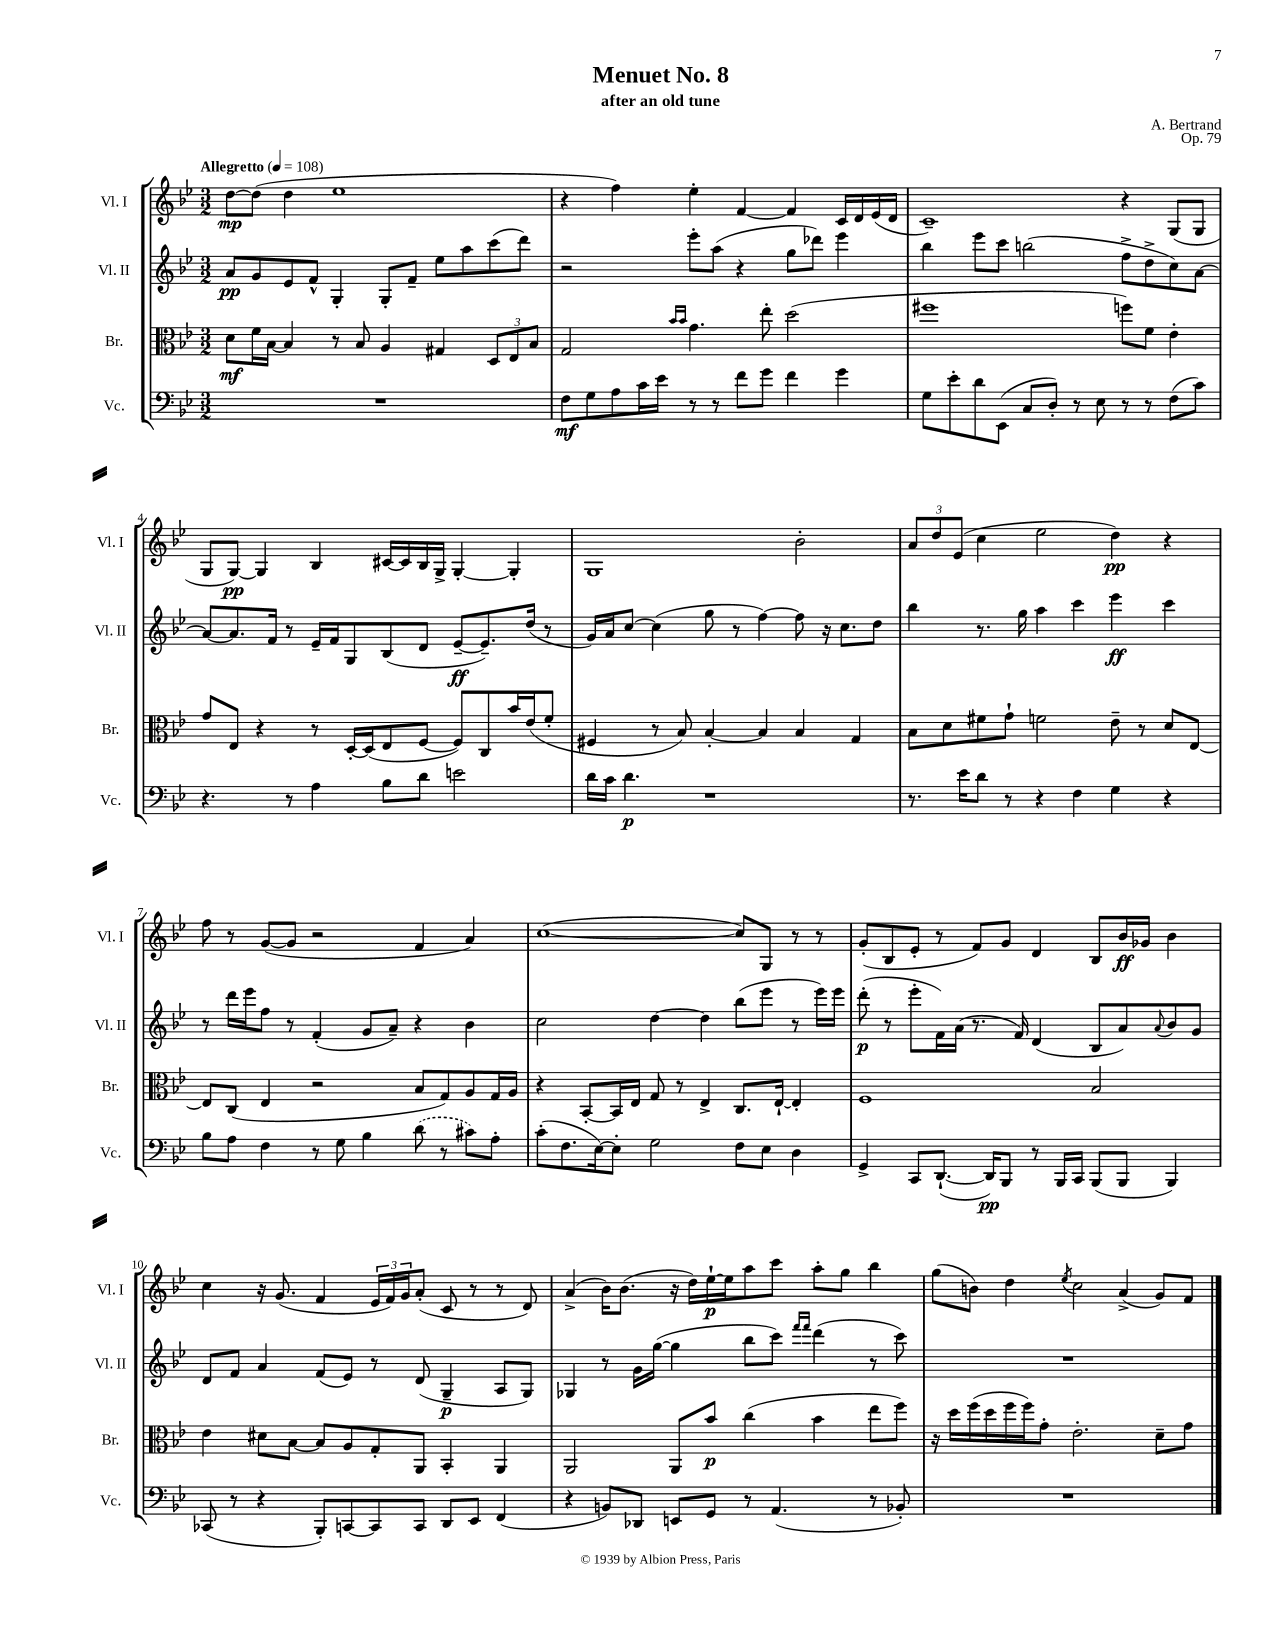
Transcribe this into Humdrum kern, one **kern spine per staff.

**kern	**dynam	**kern	**dynam	**kern	**dynam	**kern	**dynam
*part4	*part4	*part3	*part3	*part2	*part2	*part1	*part1
*staff4	*staff4	*staff3	*staff3	*staff2	*staff2	*staff1	*staff1
*I"Vc.	*	*I"Br.	*	*I"Vl. II	*	*I"Vl. I	*
*I'Vc.	*	*I'Br.	*	*I'Vl. II	*	*I'Vl. I	*
*clefF4	*	*clefC3	*	*clefG2	*	*clefG2	*
*k[b-e-]	*	*k[b-e-]	*	*k[b-e-]	*	*k[b-e-]	*
*M3/2	*	*M3/2	*	*M3/2	*	*M3/2	*
*MM108	*	*MM108	*	*MM108	*	*MM108	*
=1	=1	=1	=1	=1	=1	=1	=1
!	!	!	!	!	!	!LO:TX:a:B:t=Allegretto	!
1.r	.	8d\L	mf	8a/L	pp	[8dd\L	mp
.	.	16f\L	.	8g/	.	(8dd\J]	.
.	.	[16B-\JJ	.	.	.	.	.
.	.	4B-/]	.	8e-/	.	4dd\	.
.	.	.	.	8f^^/J	.	.	.
.	.	8r	.	4G'/	.	1ee-	.
.	.	8B-/	.	.	.	.	.
.	.	4A/	.	8G'/L	.	.	.
.	.	.	.	8f~/J	.	.	.
.	.	4G#X/	.	8ee-\L	.	.	.
.	.	.	.	8aa\	.	.	.
.	.	12D/L	.	(8ccc\	.	.	.
.	.	12E-/	.	.	.	.	.
.	.	.	.	8ddd\J)	.	.	.
.	.	12B-/J	.	.	.	.	.
=2	=2	=2	=2	=2	=2	=2	=2
8F\L	mf	2G/	.	2r	.	4r	.
8G\	.	.	.	.	.	.	.
8A\	.	.	.	.	.	4ff\)	.
16c\L	.	.	.	.	.	.	.
16e-\JJ	.	.	.	.	.	.	.
.	.	16qqb-/LL	.	.	.	.	.
.	.	16qqb-/JJ	.	.	.	.	.
8r	.	4.g\	.	8eee-'\L	.	4ee-'\	.
8r	.	.	.	(8aa\J	.	.	.
8f\L	.	.	.	4r	.	[4f/	.
8g\J	.	8ee-'\	.	.	.	.	.
4f\	.	(2dd\	.	8gg\L	.	4f/]	.
.	.	.	.	8ddd-X\J)	.	.	.
4g\	.	.	.	4eee-\	.	16c/LL	.
.	.	.	.	.	.	16d/	.
.	.	.	.	.	.	(16e-/	.
.	.	.	.	.	.	16d/JJ	.
=3	=3	=3	=3	=3	=3	=3	=3
8G\L	.	1ff#X	.	4bb-\	.	1c~)	.
8e-'\	.	.	.	.	.	.	.
8d\	.	.	.	8eee-\L	.	.	.
(8EE-\J	.	.	.	8ccc\J	.	.	.
8C/L	.	.	.	(2bbn\	.	.	.
8D'/J)	.	.	.	.	.	.	.
8r	.	.	.	.	.	.	.
8E-\	.	.	.	.	.	.	.
8r	.	8ffn\L)	.	8ff^\L	.	4r	.
8r	.	8f\J	.	8dd^\	.	.	.
(8F\L	.	4e-'\	.	8cc\)	.	(8G/L	.
8c\J)	.	.	.	[8a\J	.	8G/J	.
!!LO:LB:g=z
=4	=4	=4	=4	=4	=4	=4	=4
4.r	.	8g/L	.	8a/L_	.	8G/L	.
.	.	8E-/J	.	8.a/]	.	[8G/J)	pp
.	.	4r	.	.	.	4G/]	.
.	.	.	.	16f/Jk	.	.	.
8r	.	.	.	8r	.	.	.
4A\	.	8r	.	16e-~/LL	.	4B-/	.
.	.	.	.	16f/J	.	.	.
.	.	[16D'/LL	.	8G/	.	.	.
.	.	(16D/J]	.	.	.	.	.
8B-\L	.	8E-/	.	(8B-/	.	[16c#X/LL	.
.	.	.	.	.	.	16c#/]	.
8d\J	.	[8F/J	.	8d/J	.	16B-/	.
.	.	.	.	.	.	16G^/JJ	.
2en\	.	8F/L])	.	[8e-~/L	ff	[4G'/	.
.	.	8C/	.	8.e-~/])	.	.	.
.	.	16b-/L	.	.	.	4G'/]	.
.	.	(16e-/J	.	(16dd/Jk	.	.	.
.	.	8f'/J	.	8r	.	.	.
=5	=5	=5	=5	=5	=5	=5	=5
16d\LL	.	4F#X/	.	16g/LL)	.	1G	.
16c\JJ	.	.	.	16a/J	.	.	.
4.d\	p	.	.	[8cc/J	.	.	.
.	.	8r	.	(4cc\]	.	.	.
.	.	8B-/)	.	.	.	.	.
1r	.	[4B-'/	.	8gg\	.	.	.
.	.	.	.	8r	.	.	.
.	.	4B-/]	.	[4ff\)	.	.	.
.	.	4B-/	.	8ff\]	.	2b-'\	.
.	.	.	.	16r	.	.	.
.	.	.	.	8.cc\L	.	.	.
.	.	4G/	.	.	.	.	.
.	.	.	.	8dd\J	.	.	.
=6	=6	=6	=6	=6	=6	=6	=6
8.r	.	8B-\L	.	4bb-\	.	12a/L	.
.	.	.	.	.	.	12dd/	.
.	.	8d\	.	.	.	.	.
.	.	.	.	.	.	(12e-/J	.
16e-\KL	.	.	.	.	.	.	.
8d\J	.	8f#X\	.	8.r	.	4cc\	.
8r	.	8g`\J	.	.	.	.	.
.	.	.	.	16gg\	.	.	.
4r	.	2fn\	.	4aa\	.	2ee-\	.
4F\	.	.	.	4ccc\	.	.	.
4G\	.	8e-~\	.	4eee-\	ff	4dd\)	pp
.	.	8r	.	.	.	.	.
4r	.	8d/L	.	4ccc\	.	4r	.
.	.	[8E-/J	.	.	.	.	.
!!LO:LB:g=z
=7	=7	=7	=7	=7	=7	=7	=7
8B-\L	.	8E-/L]	.	8r	.	8ff\	.
8A\J	.	(8C/J	.	16ddd\LL	.	8r	.
.	.	.	.	16eee-\J	.	.	.
4F\	.	4E-/	.	8ff\J	.	([8g/L	.
.	.	.	.	8r	.	8g/J]	.
8r	.	2r	.	(4f'/	.	2r	.
8G\	.	.	.	.	.	.	.
4B-\	.	.	.	8g/L	.	.	.
.	.	.	.	8a~/J)	.	.	.
(8d\	.	8B-/L	.	4r	.	4f/	.
8r	.	8G/)	.	.	.	.	.
8c#X\L)	.	8A/	.	4b-\	.	4a/)	.
8A'\J	.	16G/L	.	.	.	.	.
.	.	16A/JJ	.	.	.	.	.
=8	=8	=8	=8	=8	=8	=8	=8
(8c'\L	.	4r	.	2cc\	.	([1cc	.
8.F\	.	.	.	.	.	.	.
.	.	[8BB-'/L	.	.	.	.	.
[16E-\k)	.	.	.	.	.	.	.
8E-'\J]	.	16BB-/L]	.	.	.	.	.
.	.	16E-/JJ	.	.	.	.	.
2G\	.	8G/	.	[4dd\	.	.	.
.	.	8r	.	.	.	.	.
.	.	4E-^/	.	4dd\]	.	.	.
8F\L	.	8.C/L	.	(8bb-\L	.	8cc/L])	.
8E-\J	.	.	.	8eee-\J	.	8G/J	.
.	.	[16E-`/Jk	.	.	.	.	.
4D\	.	4E-'/]	.	8r	.	8r	.
.	.	.	.	16eee-\LL)	.	8r	.
.	.	.	.	16eee-\JJ	.	.	.
=9	=9	=9	=9	=9	=9	=9	=9
4GG^/	.	1F	.	(8ddd'\	p	(8g'/L	.
.	.	.	.	8r	.	8B-/	.
8CC/L	.	.	.	8eee-'\L	.	8e-'/J	.
([8.DD`/J	.	.	.	16f\L)	.	8r	.
.	.	.	.	(16a\JJ	.	.	.
.	.	.	.	8.r	.	8f/L)	.
16DD/KL])	pp	.	.	.	.	.	.
8BBB-/J	.	.	.	.	.	8g/J	.
.	.	.	.	16f/)	.	.	.
8r	.	.	.	(4d/	.	4d/	.
16BBB-/LL	.	.	.	.	.	.	.
16CC/JJ	.	.	.	.	.	.	.
(8BBB-/L	.	2B-/	.	8B-/L	.	8B-/L	.
8BBB-/J	.	.	.	8a/)	.	16b-/L	ff
.	.	.	.	.	.	16g-X/JJ	.
.	.	.	.	8qqa/	.	.	.
4BBB-/)	.	.	.	8b-/	.	4b-\	.
.	.	.	.	8g/J	.	.	.
!!LO:LB:g=z
=10	=10	=10	=10	=10	=10	=10	=10
(8CC-X/	.	4e-\	.	8d/L	.	4cc\	.
8r	.	.	.	8f/J	.	.	.
4r	.	8d#X\L	.	4a/	.	16r	.
.	.	.	.	.	.	(8.g/	.
.	.	[8B-\J	.	.	.	.	.
8BBB-'/L)	.	8B-/L]	.	(8f/L	.	4f/	.
[8CCn/	.	8A/	.	8e-/J)	.	.	.
8CC/]	.	8G'/	.	8r	.	24e-/LL	.
.	.	.	.	.	.	24f/)	.
.	.	.	.	.	.	24g/J	.
8CC/J	.	8AA/J	.	(8d/	.	(8a'/J	.
8DD/L	.	4BB-'/	.	4G~/	p	8c/	.
8EE-/J	.	.	.	.	.	8r	.
(4FF/	.	4AA/	.	8A/L	.	8r	.
.	.	.	.	8G/J)	.	8d/)	.
=11	=11	=11	=11	=11	=11	=11	=11
4r	.	2AA/	.	4G-X/	.	(4a^/	.
8BBn/L)	.	.	.	8r	.	16b-\KL)	.
.	.	.	.	.	.	(8.b-\J	.
8DD-X/J	.	.	.	16g\LL	.	.	.
.	.	.	.	([16gg\JJ	.	.	.
8EEn/L	.	8AA/L	.	4gg\]	.	16r	.
.	.	.	.	.	.	16dd\LL)	.
8GG/J	.	8b-/J	p	.	.	[16ee-`\	p
.	.	.	.	.	.	16ee-\J]	.
8r	.	(4cc\	.	8bb-\L	.	8aa\	.
(4.AA/	.	.	.	8ccc\J)	.	8ccc\J	.
.	.	.	.	16qqfff/LL	.	.	.
.	.	.	.	16qqfff/JJ	.	.	.
.	.	4b-\	.	(4ddd\	.	8aa'\L	.
.	.	.	.	.	.	8gg\J	.
8r	.	8ee-\L	.	8r	.	4bb-\	.
8BB-X'/)	.	8ff\J)	.	8ccc\)	.	.	.
=12	=12	=12	=12	=12	=12	=12	=12
1.r	.	16r	.	1.r	.	(8gg\L	.
.	.	16dd\LL	.	.	.	.	.
.	.	(16ff\	.	.	.	8bn\J)	.
.	.	16dd\	.	.	.	.	.
.	.	16ff\	.	.	.	4dd\	.
.	.	16ff\J)	.	.	.	.	.
.	.	8g'\J	.	.	.	.	.
.	.	.	.	.	.	8qee-/	.
.	.	2.e-'\	.	.	.	2cc\	.
.	.	.	.	.	.	(4a^/	.
.	.	8d~\L	.	.	.	8g/L)	.
.	.	8g\J	.	.	.	8f/J	.
==	==	==	==	==	==	==	==
*-	*-	*-	*-	*-	*-	*-	*-
